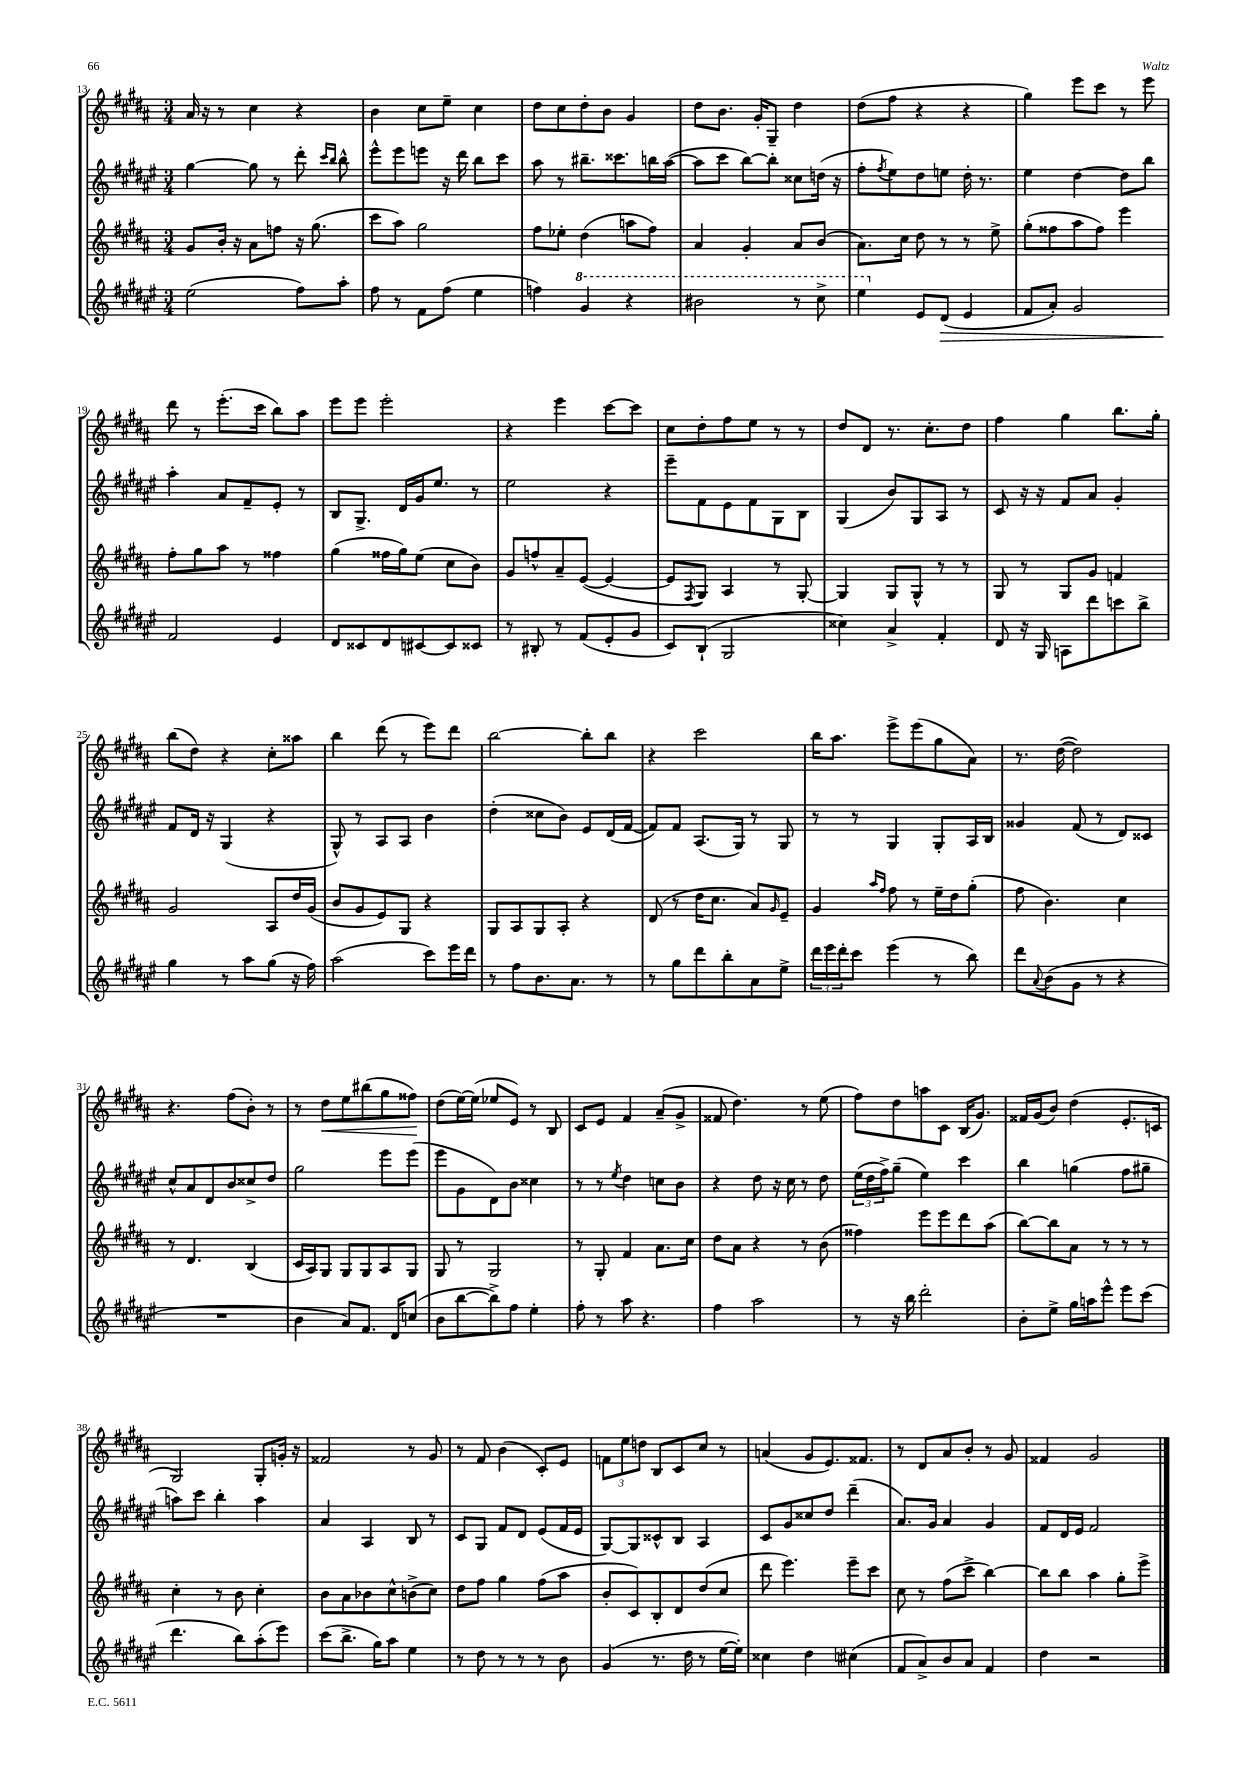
<<
\new StaffGroup <<
\new Staff = "s0" {
    \clef treble \key b \major \numericTimeSignature \time 3/4
    ais'16 r16 r8 cis''4 r4 |
    b'4 cis''8 e''8-- cis''4 |
    dis''8 cis''8 dis''8-. b'8 gis'4 |
    dis''8 b'8. gis'16-. gis8-- dis''4 |
    dis''8( fis''8 r4 r4 |
    gis''4) e'''8 cis'''8 r8 e'''8 |
    dis'''8 r8 e'''8.-.( cis'''16 b''8) ais''8 |
    e'''8 e'''8 e'''2-. |
    r4 e'''4 cis'''8~ cis'''8 |
    cis''8 dis''8-. fis''8 e''8 r8 r8 |
    dis''8 dis'8 r8. cis''8.-. dis''8 |
    fis''4 gis''4 b''8. gis''16-. |
    b''8( dis''8) r4 cis''8-. aisis''8 |
    b''4 dis'''8( r8 e'''8) dis'''8 |
    b''2~ b''8-. b''8 |
    r4 cis'''2 |
    b''16 ais''8. e'''8-> e'''8( gis''8 ais'8) |
    r8. dis''16~( dis''2) |
    r4. fis''8( b'8-.) r8 |
    r8 dis''8\< e''8 bis''8( gis''8 fisis''8\!) |
    dis''8( e''16~) e''16( ees''8 e'8) r8 b8 |
    cis'8 e'8 fis'4 ais'8--( gis'8-> |
    fisis'8 dis''4.) r8 e''8( |
    fis''8) dis''8 a''8 cis'8 b16( gis'8.) |
    fisis'16 gis'16( b'8) dis''4( e'8.-. c'16 |
    gis2) gis8-. g'16-. r16 |
    fisis'2 r8 gis'8 |
    r8 fis'8 b'4( cis'8-.) e'8 |
    \tuplet 3/2 { f'8 e''8 d''8 } b8 cis'8 cis''8 r8 |
    a'4( gis'8 e'8.) fisis'8. |
    r8 dis'8 ais'8 b'8-. r8 gis'8 |
    fisis'4 gis'2 \bar "|." |
}
\new Staff = "s1" {
    \clef treble \key fis \major \numericTimeSignature \time 3/4
    gis''4~ gis''8 r8 dis'''8-. \grace { cis'''16 b''16 } b''8-^ |
    eis'''8-^ eis'''8 e'''8 r16 dis'''16 b''8 cis'''8 |
    ais''8 r8 bis''8.-- cisis'''8. b''16 ais''16~( |
    ais''8 cis'''8 b''8~) b''8-. cisis''8 d''16( r16 |
    fis''8-. \acciaccatura { fis''8 } eis''8) dis''8 e''8 dis''16-. r8. |
    eis''4 dis''4~ dis''8 b''8 |
    ais''4-. ais'8 fis'8-- eis'8-. r8 |
    b8 gis8.-> dis'16 gis'16 eis''8. r8 |
    eis''2 r4 |
    eis'''8-- fis'8 eis'8 fis'8 gis8 b8 |
    gis4( b'8) gis8 ais8 r8 |
    cis'8 r16 r16 fis'8 ais'8 gis'4-. |
    fis'8 dis'16 r16 gis4( r4 |
    gis8-^) r8 ais8 ais8 b'4 |
    dis''4-.( cisis''8 b'8) eis'8 dis'16( fis'16~ |
    fis'8) fis'8 ais8.( gis16) r8 gis8 |
    r8 r8 gis4 gis8-. ais16 b16 |
    gisis'4 fis'8( r8 dis'8) cisis'8 |
    cis''8-^ ais'8 dis'8 b'8 cisis''8-> dis''8 |
    gis''2 eis'''8 eis'''8( |
    eis'''8 gis'8 dis'8) b'8 cisis''4 |
    r8 r8 \acciaccatura { eis''8 } dis''4 c''8 b'8 |
    r4 dis''8 r16 cis''16 r8 dis''8 |
    \tuplet 3/2 { eis''16( dis''16 fis''16->) } gis''8--( eis''4) cis'''4 |
    b''4 g''4( fis''8 gis''8-- |
    a''8) cis'''8 b''4-. a''4 |
    ais'4 ais4 b8 r8 |
    cis'8 gis8 fis'8 dis'8 eis'8( fis'16 eis'16 |
    gis8~) gis8 cisis'8-^ b8 ais4 |
    cis'8 gis'8 cisis''8 dis''8 dis'''4--( |
    ais'8.) gis'16 ais'4 gis'4 |
    fis'8 dis'16 eis'16 fis'2 \bar "|." |
}
\new Staff = "s2" {
    \clef treble \key b \major \numericTimeSignature \time 3/4
    gis'8 b'16-. r16 ais'8 f''8 r16 gis''8.( |
    cis'''8 ais''8) gis''2 |
    fis''8 ees''8-. dis''4( a''8 fis''8) |
    ais'4 gis'4-. ais'8 b'8( |
    ais'8.) cis''16 dis''8 r8 r8 e''8-> |
    gis''8-.( fisis''8 ais''8 fisis''8) e'''4 |
    fis''8-. gis''8 ais''8 r8 fisis''4 |
    gis''4( fisis''16 gis''16) e''8( cis''8 b'8) |
    gis'8 f''8-^ ais'8-- e'8~( e'4~ |
    e'8 \acciaccatura { fis8 } gis8) ais4 r8 gis8~-. |
    gis4 gis8 gis8-^ r8 r8 |
    gis8 r8 gis8 gis'8 f'4 |
    gis'2 ais8 dis''16 gis'16( |
    b'8 gis'8 e'8) gis8 r4 |
    gis8 ais8 gis8 ais8-. r4 |
    dis'8( r8 dis''16 cis''8. ais'8) \grace { gis'16 } e'8-- |
    gis'4 \grace { ais''16 fis''16 } fis''8 r8 e''16-- dis''16 gis''8-.( |
    fis''8 b'4.) cis''4 |
    r8 dis'4. b4( |
    cis'16 ais16) gis8 gis8 gis8 ais8 gis8 |
    gis8 r8 gis2 |
    r8 gis8-. fis'4 ais'8. cis''16 |
    dis''8 ais'8 r4 r8 b'8( |
    fisis''4) e'''8 e'''8 dis'''8 ais''8( |
    b''8~) b''8 ais'8 r8 r8 r8 |
    cis''4-. r8 b'8 cis''4-. |
    b'8 ais'8 bes'8 cis''8-^ b'8->( cis''8) |
    dis''8 fis''8 gis''4 fis''8( ais''8 |
    b'8-. cis'8) b8-. dis'8 dis''8( cis''8 |
    dis'''8 e'''4.) e'''8-- cis'''8 |
    cis''8 r8 fis''8( cis'''8-> b''4~) |
    b''8 b''8 ais''4 gis''8-. e'''8-> \bar "|." |
}
\new Staff = "s3" {
    \clef treble \key fis \major \numericTimeSignature \time 3/4
    eis''2( fis''8) ais''8-. |
    fis''8 r8 fis'8 fis''8( eis''4 |
    f''4) \ottava #1 gis''4 r4 |
    bis''2 r8 cis'''8-> |
    eis'''4 \ottava #0 eis'8 dis'8\>( eis'4 |
    fis'8 ais'8-.) gis'2 |
    fis'2\! eis'4 |
    dis'8 cisis'8 dis'8 cis'8~ cis'8 cisis'8 |
    r8 bis8-. r8 fis'8( eis'8-. gis'8 |
    cis'8) b8-!( gis2 |
    cisis''4) ais'4-> fis'4-. |
    dis'8 r16 gis16 a8 dis'''8 c'''8 b''8-> |
    gis''4 r8 ais''8 gis''8( r16 fis''16) |
    ais''2( cis'''8) eis'''16 dis'''16 |
    r8 fis''8 b'8. ais'8. r8 |
    r8 gis''8 dis'''8 b''8-. ais'8 eis''8-> |
    \tuplet 3/2 { dis'''16 eis'''16 dis'''16-. } cis'''8 eis'''4( r8 b''8) |
    dis'''8 \appoggiatura { ais'8 } b'8( gis'8 r8 r4 |
    R2. |
    b'4 ais'8) fis'8. dis'16 c''8( |
    b'8 b''8~ b''8->) fis''8 eis''4-. |
    fis''8-. r8 ais''8 r4. |
    fis''4 ais''2 |
    r8 r16 b''16 dis'''2-. |
    b'8-. eis''8-> gis''16 a''16 eis'''8-^ eis'''8 cis'''8( |
    dis'''4. b''8) ais''8-.( eis'''8) |
    cis'''8( b''8.-> gis''16) ais''8 eis''4 |
    r8 dis''8 r8 r8 r8 b'8 |
    gis'4( r8. dis''16 r8 eis''16~ eis''16-.) |
    cisis''4 dis''4 cis''4( |
    fis'8 ais'8->) b'8 ais'8 fis'4 |
    dis''4 r2 \bar "|." |
}
>>
>>
\layout { \context { \Score currentBarNumber = #13 } }
